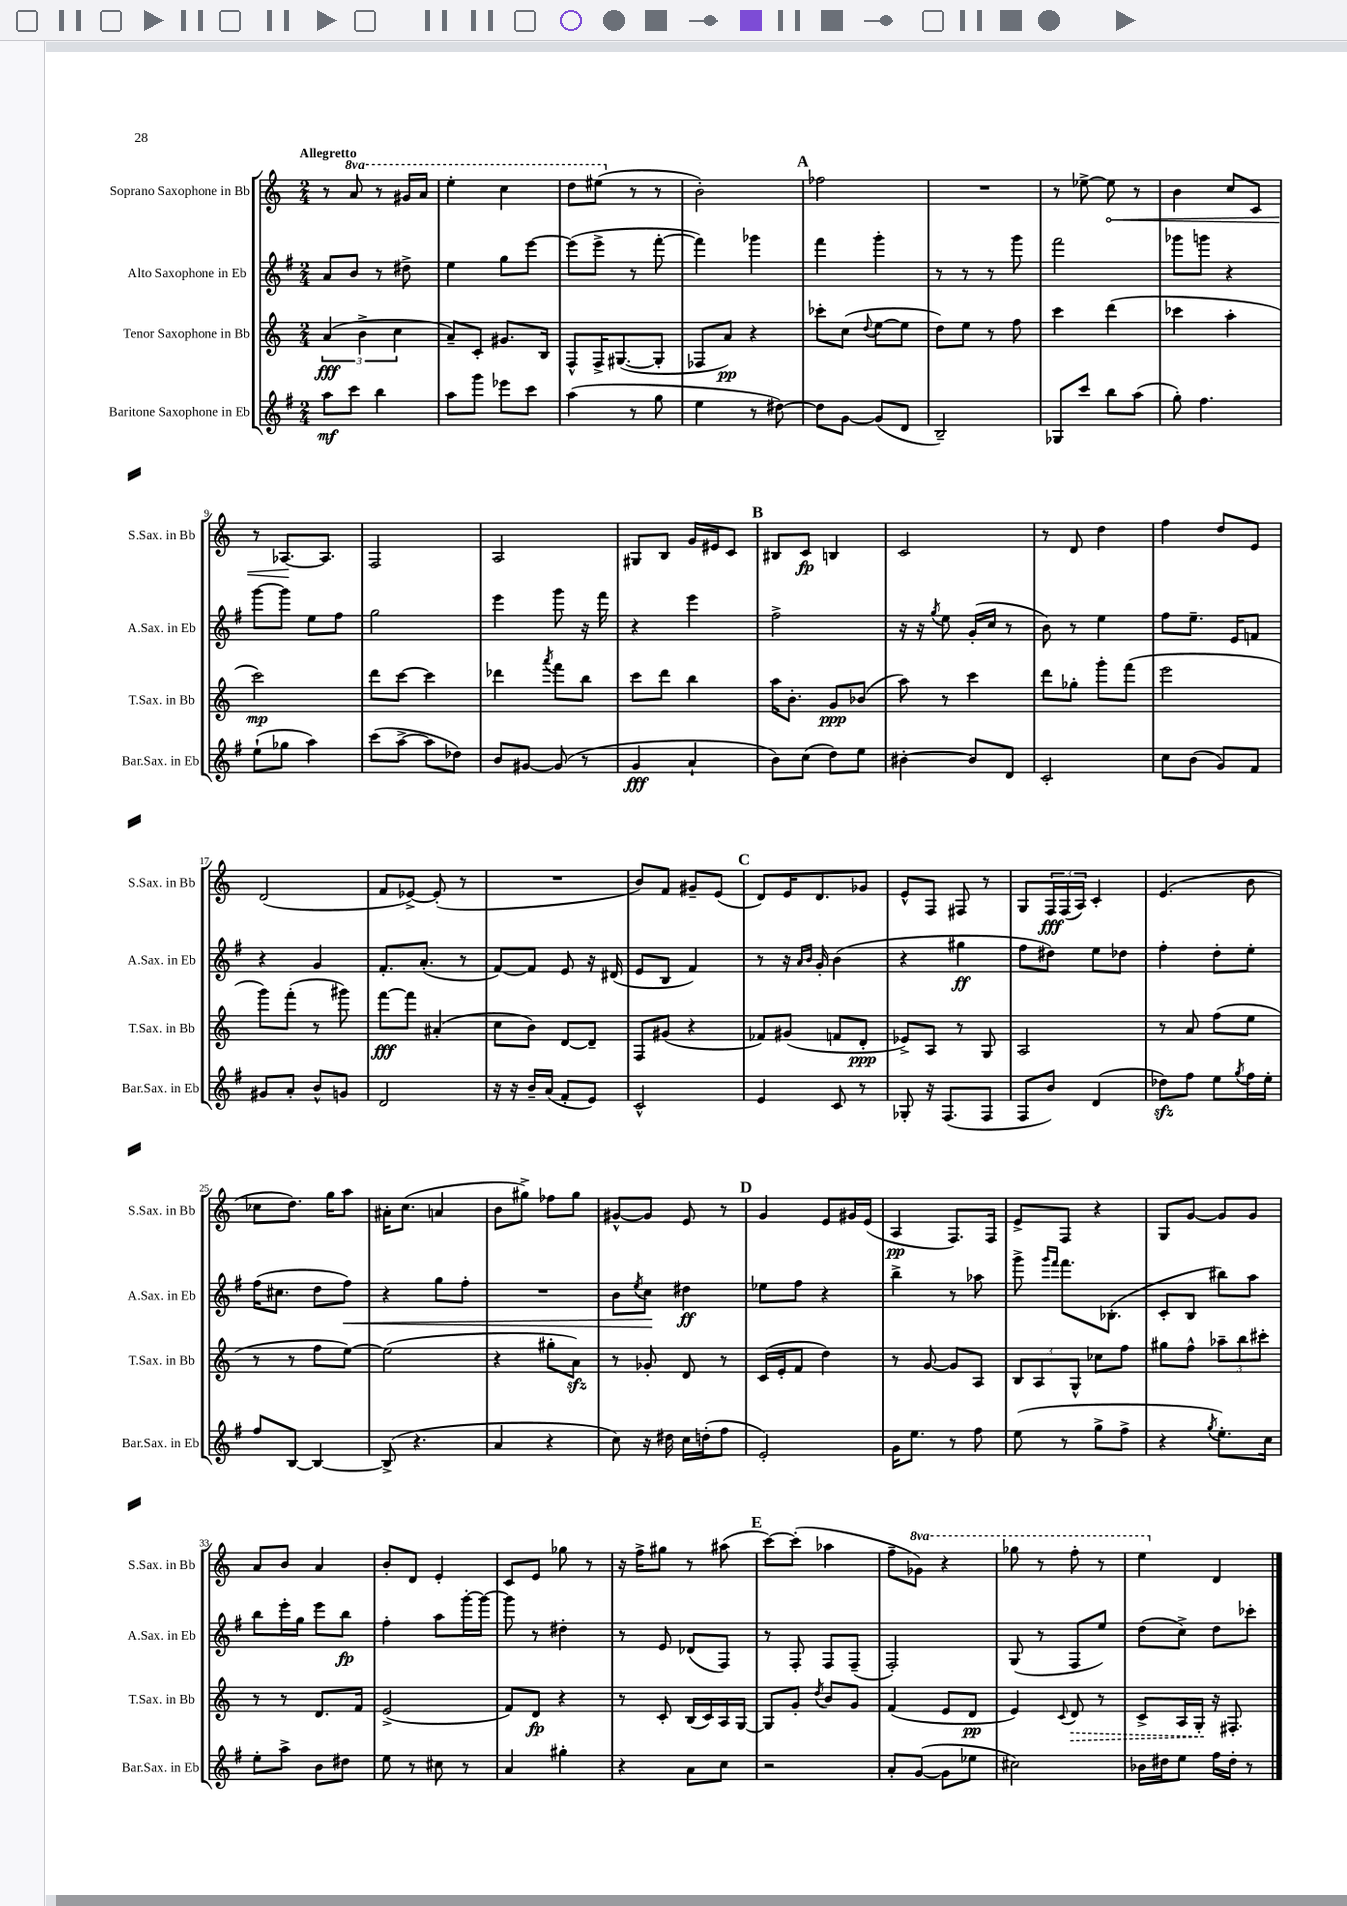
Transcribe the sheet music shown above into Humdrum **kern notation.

**kern	**kern	**kern	**kern
*staff4	*staff3	*staff2	*staff1
*clefG2	*clefG2	*clefG2	*clefG2
*k[f#]	*k[]	*k[f#]	*k[]
*M2/4	*M2/4	*M2/4	*M2/4
8aa	(6a	8a	8r
8ccc	.	8b	8aa
.	6b^	.	.
4bb	.	8r	8r
.	6cc	.	.
.	.	8dd#^	16gg#
.	.	.	16aa
=	=	=	=
8aa	8a~)	4ee	4eee'
8ggg	8c'	.	.
8eee-	8.g#	8gg	4ccc
8ccc	.	[8eee	.
.	16B	.	.
=	=	=	=
(4aa	8F^^	(8eee]	8ddd
.	16F^	8eee^	(8eee#
.	([8.G#	.	.
8r	.	8r	8r
8gg	8G#']	[8fff#'	8r
=	=	=	=
4ee	8F-	4fff#])	2b')
.	8a)	.	.
8r	4r	4ggg-	.
[8dd#)	.	.	.
=	=	=	=
8dd#]	8ccc-'	4fff#	2ff-
[8g	(8cc	.	.
.	8qqdd	.	.
(8g]	[8ee	4ggg'	.
8d	8ee]	.	.
=	=	=	=
2B~)	8dd)	8r	2r
.	8ee	8r	.
.	8r	8r	.
.	8ff	8ggg	.
=	=	=	=
8G-	4ccc	2fff#	8r
8ccc	.	.	[8ee-^
8bb	(4ddd	.	8ee-]
(8aa	.	.	8r
=	=	=	=
8gg')	4ccc-	8ggg-	4b
4.ff#	.	8ggg	.
.	4aa'	4r	8cc
.	.	.	8c
=	=	=	=
(8ee`	2ccc)	[8ggg	8r
8gg-	.	8ggg]	[8.A-
4aa)	.	8ee	.
.	.	.	8.A-]
.	.	8ff#	.
=	=	=	=
(8ccc	8ddd	2gg	2F
[8aa^	[8ccc	.	.
8aa]	4ccc]	.	.
8dd-)	.	.	.
=	=	=	=
8b	4ddd-	4eee	2A
[8g#	.	.	.
.	8qaaa	.	.
(8g#]	8fff	8ggg	.
8r	8bb	16r	.
.	.	16fff#	.
=	=	=	=
4g	8ccc	4r	8G#
.	8ddd	.	8B
4a`	4bb	4eee	16g
.	.	.	16e#
.	.	.	8c
=	=	=	=
8b)	16aa	2ff#^	8B#
.	8.b'	.	.
(8cc	.	.	8c
8dd)	8g	.	4B
8ee	(8b-	.	.
=	=	=	=
[4b#'	8aa)	16r	2c
.	.	16r	.
.	.	8qgg	.
.	8r	8ee	.
8b#]	4ccc	(16g'	.
.	.	16cc	.
8d	.	8r	.
=	=	=	=
2c'	8ddd	8b)	8r
.	8gg-'	8r	8d
.	8ggg'	4ee	4dd
.	(8fff	.	.
=	=	=	=
8cc	2eee	8ff#	4ff
(8b	.	8.ee~	.
8g)	.	.	8dd
.	.	16e	.
8f#	.	8f	8e
=	=	=	=
8g#	8ggg)	4r	(2d
8a'	(8fff'	.	.
8b^^	8r	4g	.
8g	8ggg#)	.	.
=	=	=	=
2d	[8fff	8.f#'	8f
.	8fff]	.	[8e-^)
.	.	(8.a'	.
.	(4a#'	.	(8e-']
.	.	8r	8r
=	=	=	=
16r	8cc	[8f#)	2r
16r	.	.	.
16b~	8b)	8f#]	.
(16a	.	.	.
8f#'	[8d	8e	.
8e)	8d~]	16r	.
.	.	(16d#	.
=	=	=	=
2c^^	8F	8e	8b)
.	(8g#	8B	8f
.	4r	4f#)	8g#~
.	.	.	(8e
=	=	=	=
4e	8f-)	8r	8d)
.	(8g#	16r	16e
.	.	16qqa	.
.	.	16qqb	.
.	.	16g'	8.d
8c	8f	(4b	.
8r	8d'	.	8g-
=	=	=	=
8G-'	8e-^)	4r	8e^^
16r	8A	.	8F
(8.F#	.	.	.
.	8r	4gg#	8F#
8F#	8G	.	8r
=	=	=	=
8F#	2A	8ff#	8G
8b)	.	8dd#)	24F
.	.	.	(24F
.	.	.	24A)
(4d	.	8ee	4c'
.	.	8dd-	.
=	=	=	=
8dd-)	8r	4ff#'	(4.e
8ff#	8a	.	.
8ee	(8ff	8dd'	.
8qgg	.	.	.
16ff#	8ee	8ee'	8b
16ee'	.	.	.
=	=	=	=
8ff#	8r	(16ff#	8cc-
.	.	8.cc#	.
[8B	8r	.	8.dd)
4B_	8ff	8dd	.
.	.	.	16gg
.	[8ee)	8ff#)	8aa
=	=	=	=
(8B^]	(2ee]	4r	16a#'
.	.	.	(8.cc
4.r	.	.	.
.	.	8gg	4a
.	.	8ff#'	.
=	=	=	=
4a	4r	2r	8b
.	.	.	8gg#^)
4r	8gg#'	.	8ff-
.	8a)	.	8gg#
=	=	=	=
8cc)	8r	8b	[8g#^^
.	.	8qee	.
16r	8g-'	8cc	8g#]
16dd#	.	.	.
16cc	8d	4dd#	8e
(16dd'	.	.	.
8ff#	8r	.	8r
=	=	=	=
2e')	(16c	8ee-	4g
.	16e'	.	.
.	8f	8ff#	.
.	4dd)	4r	8e
.	.	.	16g#
.	.	.	(16e
=	=	=	=
16g	8r	4bb^	4A
8.ee	.	.	.
.	[8g	.	.
8r	8g]	8r	8.F)
8ff#	8A	8aa-	.
.	.	.	16F
=	=	=	=
(8ee	12B	8ggg^	8e^
.	12A	.	.
.	.	16qqggg	.
.	.	16qqfff#	.
8r	.	8.fff#	8F
.	12G^^	.	.
8gg^	8cc-	.	4r
.	.	(8.B-'	.
8ff#^	8ff	.	.
=	=	=	=
4r	8gg#	8c'	8G
.	8ff^^	8B	[8g
8qgg	.	.	.
8.ee')	12aa-~	8bb#)	8g]
.	12bb	.	.
.	.	8aa	8g
.	12ccc#'	.	.
16cc	.	.	.
=	=	=	=
8ee'	8r	8bb	8a
8aa^	8r	16eee'	8b
.	.	16gg	.
8b	8.d	8eee	4a
8dd#	.	8bb	.
.	16f	.	.
=	=	=	=
8ee	(2e^	4ff#'	8b'
8r	.	.	8d
8cc#	.	8aa	4e'
8r	.	[16ggg'	.
.	.	16ggg_	.
=	=	=	=
4a	8f)	8ggg]	8c
.	8d	8r	8e
4gg#'	4r	4dd#'	8gg-
.	.	.	8r
=	=	=	=
4r	8r	8r	16r
.	.	.	16ff^
.	8c'	8e	8gg#
8a	(16B	(8d-	8r
.	16c)	.	.
8cc	16A	8F#)	(8aa#
.	[16G	.	.
=	=	=	=
2r	8G]	8r	[8ccc)
.	8g'	8F#'	(8ccc']
.	8qdd	.	.
.	8b	8F#	4aa-
.	8g	(8F#~	.
=	=	=	=
8a'	(4f	2F#')	8ff~
([8g	.	.	8gg-)
8g]	8e	.	4r
8ee-	8d	.	.
=	=	=	=
2cc#)	4e)	(8G	8ggg-
.	.	8r	8r
.	8qqc	.	.
.	8d	8F#	8fff'
.	8r	8ee)	8r
=	=	=	=
16b-	8c^	(8dd	4eee
16dd#	.	.	.
8ee	16A	8cc^)	.
.	16G'	.	.
16ff#	16r	8dd	4d
16dd#'	8.F#'	.	.
8r	.	8ccc-'	.
==	==	==	==
*-	*-	*-	*-
